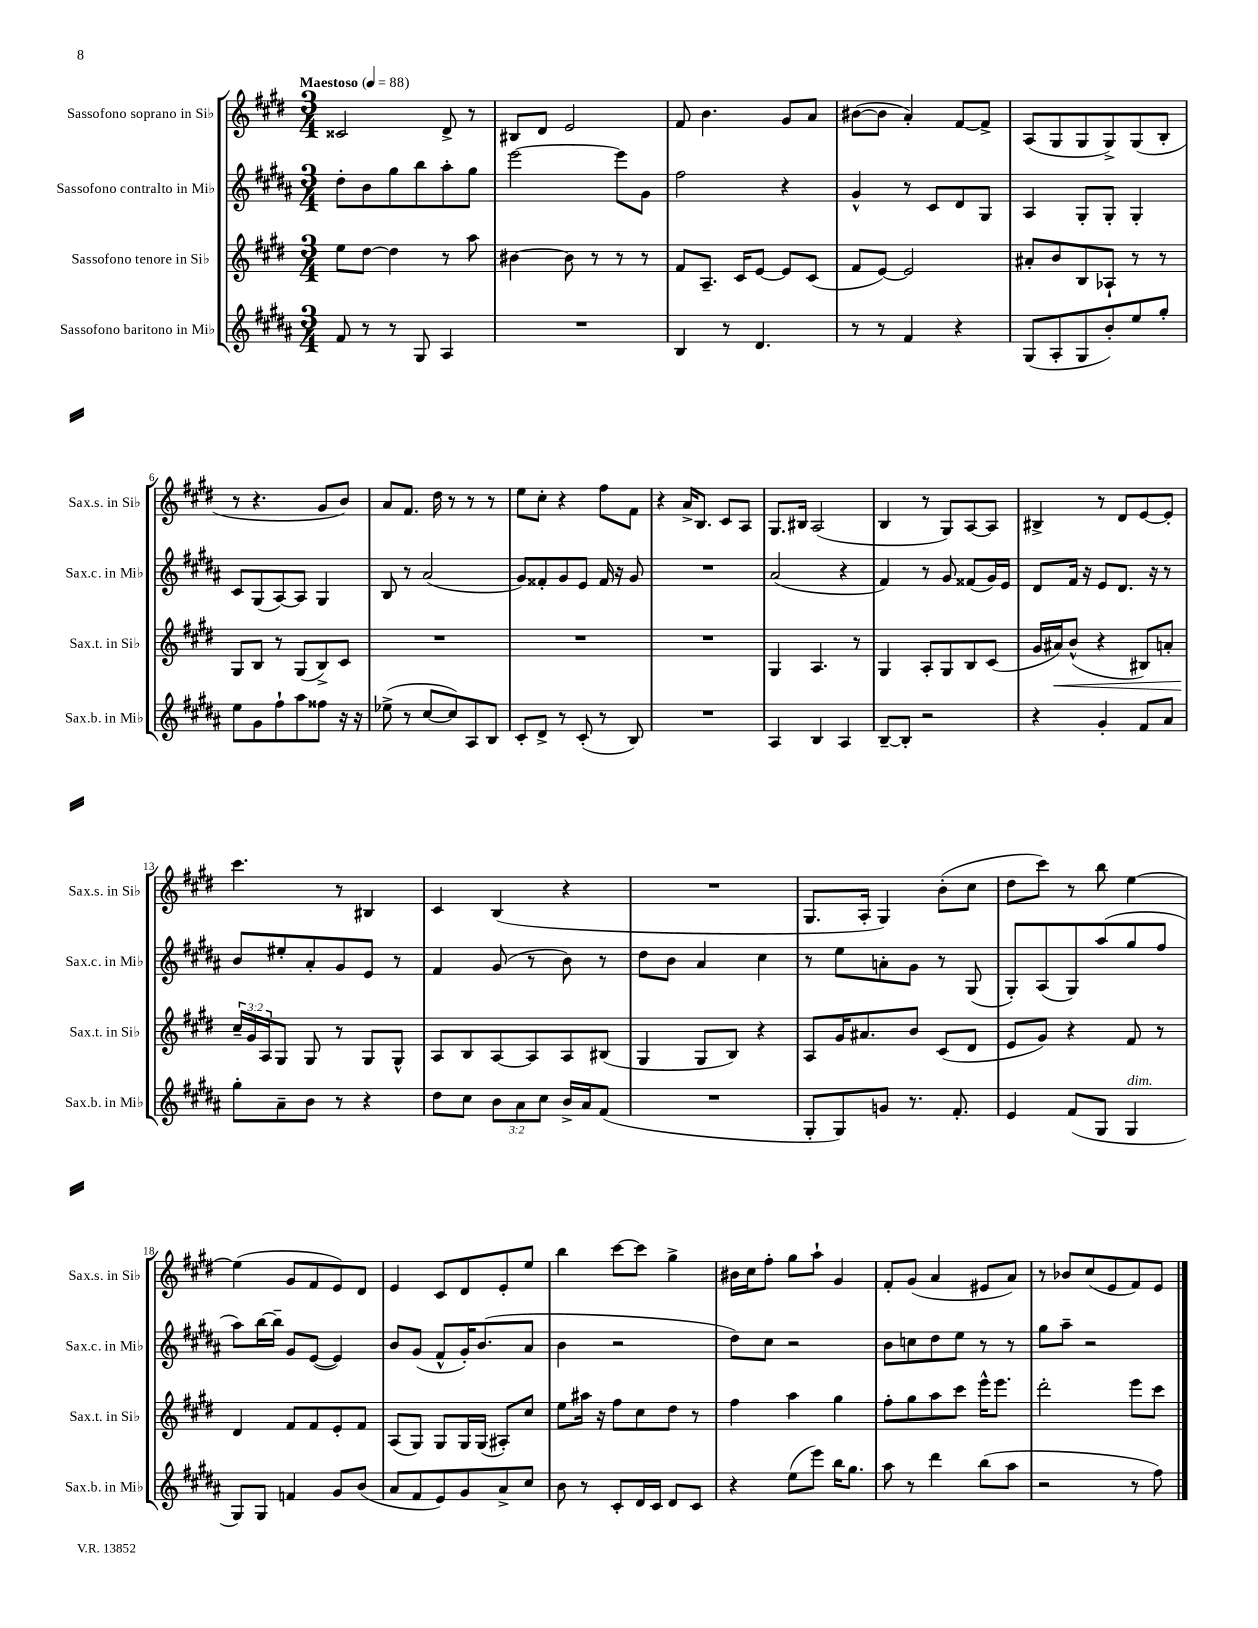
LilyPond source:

<<
\new StaffGroup <<
\new Staff = "s0" \with { instrumentName = "Sassofono soprano in Sib" shortInstrumentName = "Sax.s. in Sib" } {
    \clef treble \key e \major \numericTimeSignature \time 3/4 \tempo "Maestoso" 4 = 88
    cisis'2 dis'8-> r8 |
    bis8 dis'8 e'2 |
    fis'8 b'4. gis'8 a'8 |
    bis'8~( bis'8 a'4-.) fis'8~ fis'8-> |
    a8( gis8 gis8 gis8->) gis8( b8-. |
    r8 r4. gis'8 b'8) |
    a'8 fis'8. dis''16 r8 r8 r8 |
    e''8 cis''8-. r4 fis''8 fis'8 |
    r4 a'16-> b8. cis'8 a8 |
    gis8. bis16 a2( |
    b4 r8 gis8) a8~ a8 |
    bis4-> r8 dis'8 e'8~ e'8-. |
    cis'''4. r8 bis4 |
    cis'4 b4( r4 |
    R2. |
    gis8. a16-. gis4) b'8-.( cis''8 |
    dis''8 cis'''8) r8 b''8 e''4~ |
    e''4( gis'8 fis'8 e'8) dis'8 |
    e'4 cis'8 dis'8 e'8-. e''8 |
    b''4 cis'''8~ cis'''8 gis''4-> |
    bis'16 cis''16 fis''8-. gis''8 a''8-! gis'4 |
    fis'8-. gis'8( a'4 eis'8 a'8) |
    r8 bes'8 cis''8( e'8 fis'8) e'8 \bar "|." |
}
\new Staff = "s1" \with { instrumentName = "Sassofono contralto in Mib" shortInstrumentName = "Sax.c. in Mib" } {
    \clef treble \key b \major \numericTimeSignature \time 3/4
    dis''8-. b'8 gis''8 b''8 ais''8-. gis''8 |
    e'''2~ e'''8 gis'8 |
    fis''2 r4 |
    gis'4-^ r8 cis'8 dis'8 gis8 |
    ais4 gis8-. gis8-. gis4-. |
    cis'8 gis8( ais8~) ais8 gis4 |
    b8 r8 ais'2( |
    gis'8) fisis'8-. gis'8 e'8 fisis'16 r16 gis'8 |
    R2. |
    ais'2( r4 |
    fis'4) r8 gis'8 fisis'8( gis'16) e'16 |
    dis'8 fis'16 r16 e'8 dis'8. r16 r8 |
    b'8 eis''8-. ais'8-. gis'8 e'8 r8 |
    fis'4 gis'8( r8 b'8) r8 |
    dis''8 b'8 ais'4 cis''4 |
    r8 e''8 a'8-. gis'8 r8 gis8( |
    gis8-.) ais8( gis8) ais''8( gis''8 fis''8 |
    ais''8) b''16~ b''16-- gis'8 e'8~( e'4) |
    b'8 gis'8( fis'8-^ gis'16-.) b'8.( ais'8 |
    b'4 r2 |
    dis''8) cis''8 r2 |
    b'8 c''8 dis''8 e''8 r8 r8 |
    gis''8 ais''8-- r2 \bar "|." |
}
\new Staff = "s2" \with { instrumentName = "Sassofono tenore in Sib" shortInstrumentName = "Sax.t. in Sib" } {
    \clef treble \key e \major \numericTimeSignature \time 3/4 \override Staff.TupletNumber.text = #tuplet-number::calc-fraction-text
    e''8 dis''8~ dis''4 r8 a''8 |
    bis'4~ bis'8 r8 r8 r8 |
    fis'8 a8.-- cis'16 e'8~ e'8 cis'8( |
    fis'8 e'8~) e'2 |
    ais'8-. b'8 b8 aes8-! r8 r8 |
    gis8 b8 r8 gis8( b8->) cis'8 |
    R2. |
    R2. |
    R2. |
    gis4 a4. r8 |
    gis4 a8-. gis8 b8 cis'8( |
    gis'16 ais'16\<) b'8-^( r4 bis8) a'8-. |
    \tuplet 3/2 { cis''16--\! gis'16 a16 } gis8 gis8 r8 gis8 gis8-^ |
    a8 b8 a8~ a8 a8 bis8( |
    gis4 gis8 b8) r4 |
    a8 gis'16 ais'8. b'8 cis'8( dis'8 |
    e'8 gis'8) r4 fis'8 r8 |
    dis'4 fis'8 fis'8 e'8-. fis'8 |
    a8( gis8) gis8 gis16 gis16( ais8-.) cis''8 |
    e''8 ais''16 r16 fis''8 cis''8 dis''8 r8 |
    fis''4 a''4 gis''4 |
    fis''8-. gis''8 a''8 cis'''8 e'''16-^ e'''8. |
    dis'''2-. e'''8 cis'''8 \bar "|." |
}
\new Staff = "s3" \with { instrumentName = "Sassofono baritono in Mib" shortInstrumentName = "Sax.b. in Mib" } {
    \clef treble \key b \major \numericTimeSignature \time 3/4 \override Staff.TupletNumber.text = #tuplet-number::calc-fraction-text
    fis'8 r8 r8 gis8 ais4 |
    R2. |
    b4 r8 dis'4. |
    r8 r8 fis'4 r4 |
    gis8( ais8-. gis8 b'8-.) e''8 gis''8-. |
    e''8 gis'8 fis''8-! ais''8 fisis''8 r16 r16 |
    ees''8->( r8 cis''8~ cis''8) ais8 b8 |
    cis'8-. dis'8-> r8 cis'8-.( r8 b8) |
    R2. |
    ais4 b4 ais4 |
    b8~-- b8-. r2 |
    r4 gis'4-. fis'8 ais'8 |
    gis''8-. ais'8-- b'8 r8 r4 |
    dis''8 cis''8 \tuplet 3/2 { b'8 ais'8 cis''8 } b'16-> ais'16 fis'8( |
    R2. |
    gis8-. gis8) g'8 r8. fis'8.-. |
    e'4 fis'8( gis8 gis4^\markup { \italic "dim." } |
    gis8) gis8 f'4 gis'8 b'8( |
    ais'8 fis'8 e'8) gis'8 ais'8-> cis''8 |
    b'8 r8 cis'8-. dis'16 cis'16 dis'8 cis'8 |
    r4 e''8( e'''8) b''16 gis''8. |
    ais''8 r8 dis'''4 b''8( ais''8 |
    r2 r8 fis''8) \bar "|." |
}
>>
>>
